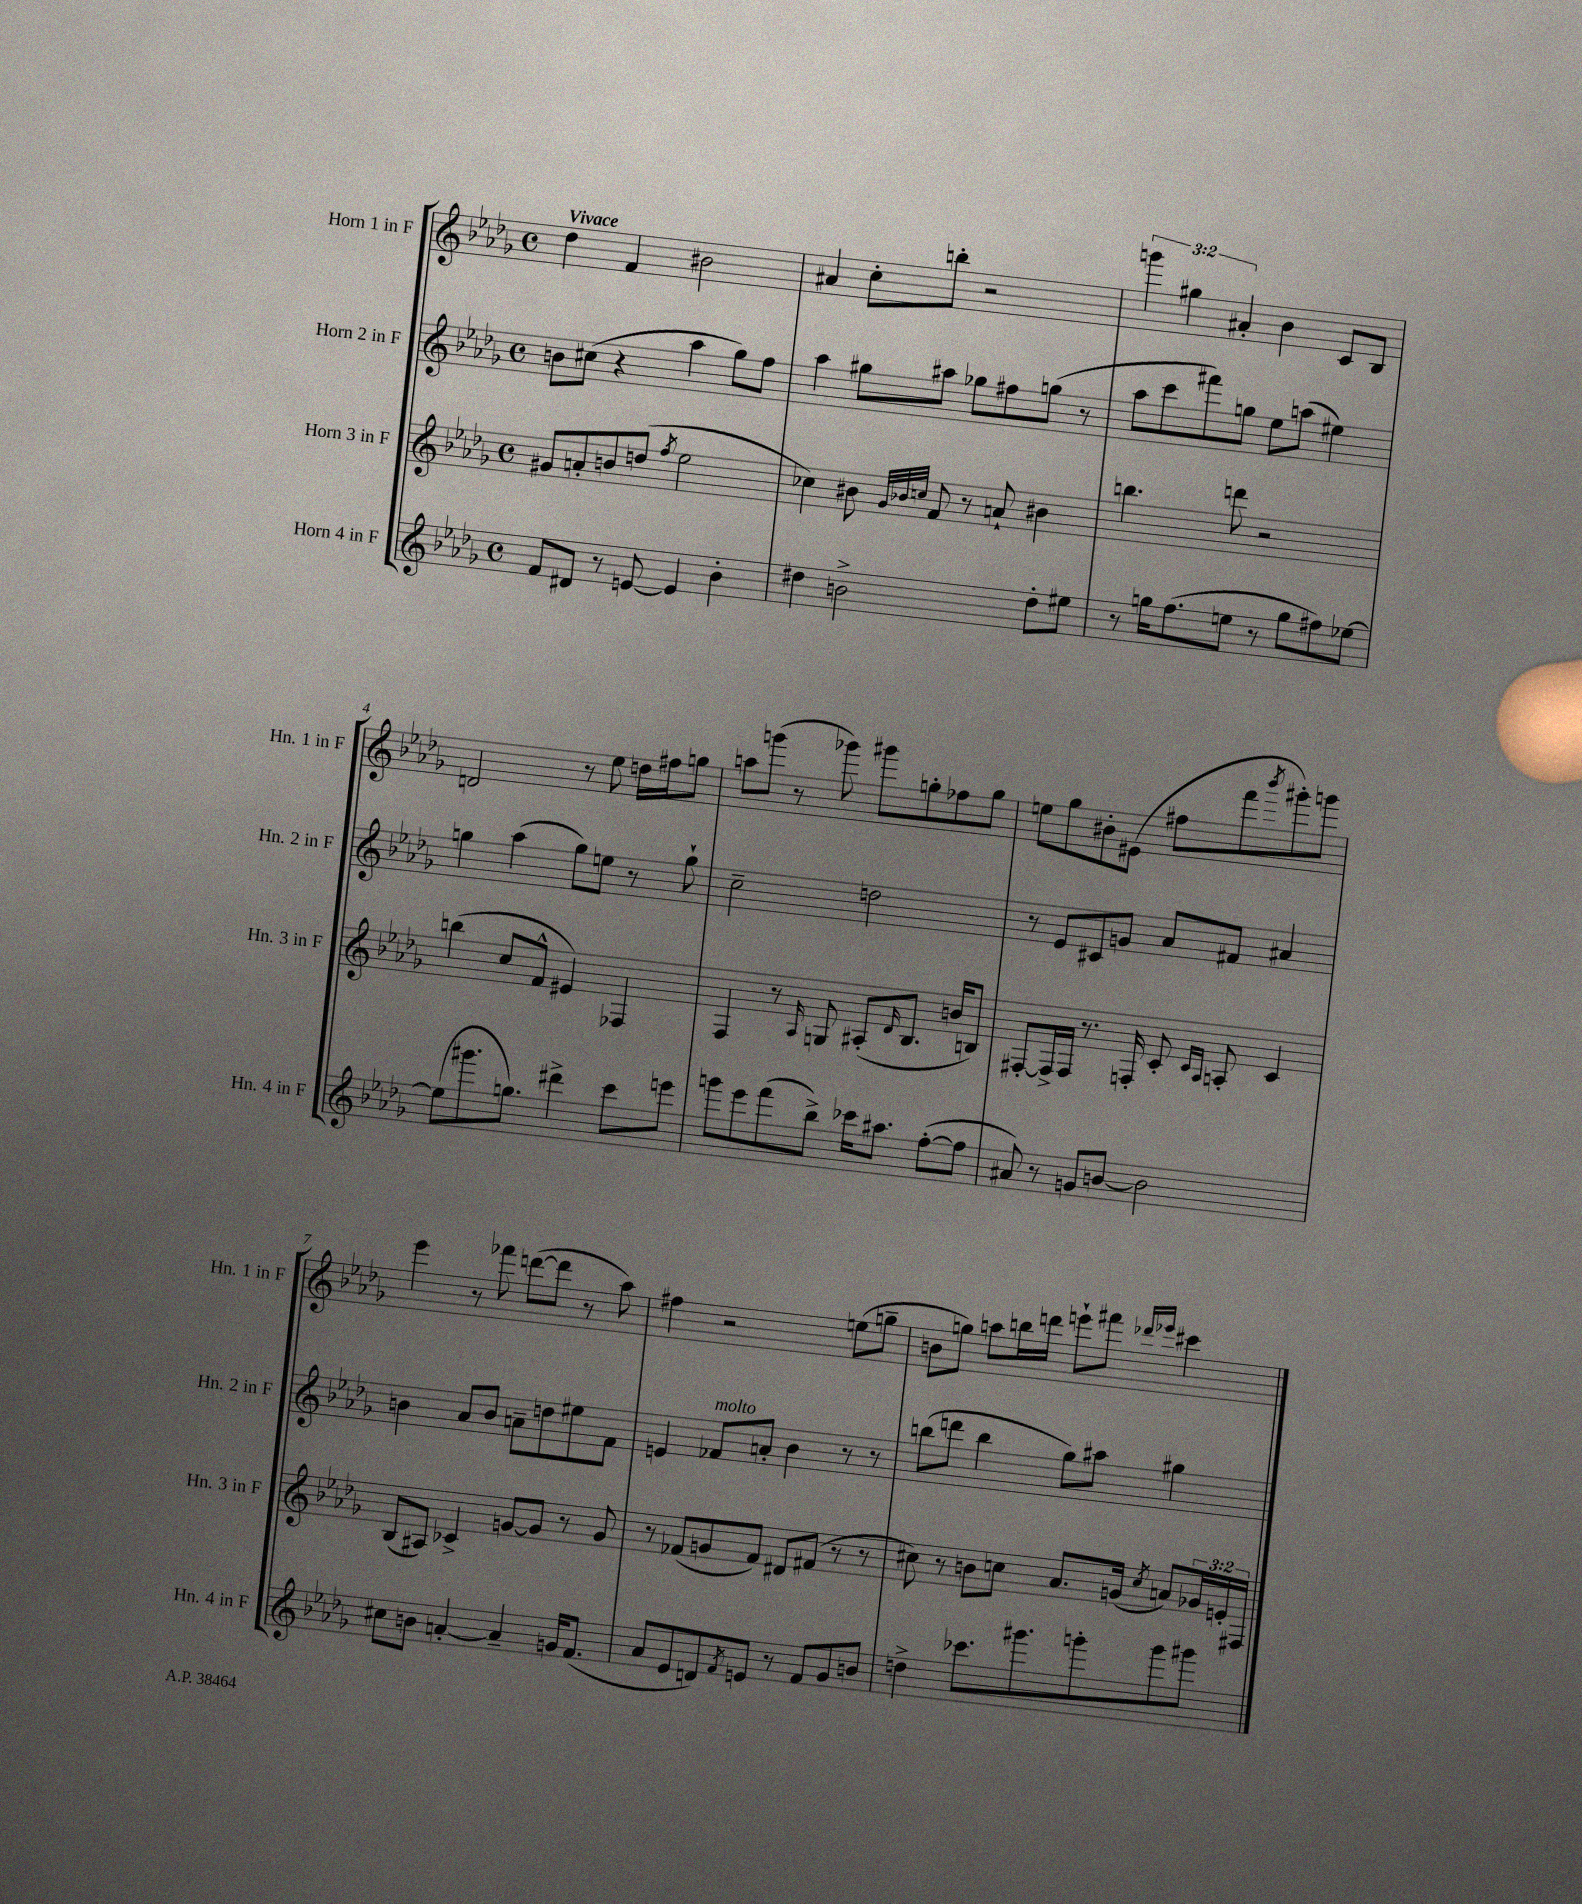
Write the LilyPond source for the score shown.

<<
\new StaffGroup <<
\new Staff = "s0" \with { instrumentName = "Horn 1 in F" shortInstrumentName = "Hn. 1 in F" } {
    \clef treble \key des \major \defaultTimeSignature \time 4/4 \override Staff.TupletNumber.text = #tuplet-number::calc-fraction-text \tempo "Vivace"
    des''4 f'4 bis'2 |
    ais'4 c''8-. b''8-. r2 |
    \tuplet 3/2 { g'''4 gis''4 ais'4-. } bes'4 c'8 bes8 |
    d'2 r8 ees''8 d''16 fis''16 g''8 |
    a''8 g'''8( r8 ges'''8) gis'''8 g''8-. fes''8 g''8 |
    e''8 ges''8 bis'8-. eis'8( fis''8 f'''8 \acciaccatura { bes'''8 } gis'''8-.) g'''8 |
    ees'''4 r8 fes'''8 d'''8~( d'''8 r8 aes''8) |
    fis''4 r2 e''8( g''8-- |
    b'8 g''8) a''8 b''16 d'''16 e'''8-! fis'''8 \grace { des'''16 ees'''16 } cis'''4 \bar "|." |
}
\new Staff = "s1" \with { instrumentName = "Horn 2 in F" shortInstrumentName = "Hn. 2 in F" } {
    \clef treble \key des \major \defaultTimeSignature \time 4/4
    b'8 cis''8( r4 aes''4 ges''8) f''8 |
    aes''4 gis''8 ais''8 ges''8 fis''8 g''8( r8 |
    aes''8 c'''8 fis'''8) g''8 ees''8 a''8( eis''4) |
    g''4 aes''4( g''8) e''8 r8 g''8-! |
    c''2-- d''2 |
    r8 ees'8 cis'8 g'8 aes'8 fis'8 ais'4 |
    b'4 aes'8 b'8 a'8-- d''8 eis''8 f'8 |
    e'4 fes'8^\markup { \italic "molto" } a'8-. bes'4 r8 r8 |
    b''8( d'''8 b''4 ges''8) ais''8 gis''4 \bar "|." |
}
\new Staff = "s2" \with { instrumentName = "Horn 3 in F" shortInstrumentName = "Hn. 3 in F" } {
    \clef treble \key des \major \defaultTimeSignature \time 4/4 \override Staff.TupletNumber.text = #tuplet-number::calc-fraction-text
    gis'8 a'8-. b'8 d''8( \acciaccatura { f''8 } ees''2 |
    ces''4) bis'8 \grace { ges'32 bes'32 c''32 } f'8 r8 a'8-! bis'4 |
    b''4. d'''8 r2 |
    b''4( c''8 f'8-^ eis'4) fes4 |
    f4 r8 \grace { aes16 } g8 ais8-.( \grace { des'16 } bes8. b'16 b8) |
    fis8~-. fis16-> fis16 r8. f16-. c'8-. \grace { c'16 aes16 } a8-. c'4 |
    bes8( ais8) ces'4-> g'8~ g'8 r8 g'8 |
    r8 fes'8( g'8 fes'8) dis'8 fis'8( r8 r8 |
    cis''8) r8 b'8 c''8 aes'8. g'16( \acciaccatura { c''8 } a'8) \tuplet 3/2 { ges'16 e'16-. fis16 } \bar "|." |
}
\new Staff = "s3" \with { instrumentName = "Horn 4 in F" shortInstrumentName = "Hn. 4 in F" } {
    \clef treble \key des \major \defaultTimeSignature \time 4/4
    f'8 dis'8 r8 e'8~ e'4 bes'4-. |
    dis''4 b'2-> dis''8-. eis''8 |
    r8 g''16 f''8.( e''8 r8 g''8 fis''8) ees''8~ |
    ees''8( gis'''8. g''8.) dis'''4-> c'''8 e'''8 |
    g'''8 ees'''8 f'''8( bes''8->) ces'''16 ais''8. f''8~-.( f''8 |
    ais'8) r8 g'8 b'8~ b'2 |
    cis''8 b'8 a'4~-. a'4-- g'16 f'8.( |
    aes'8 ees'8 d'8) \acciaccatura { f'8 } e'8 r8 f'8 ges'8 b'8 |
    d''4-> ces'''8. gis'''8. g'''8-. g'''8 gis'''8 \bar "|." |
}
>>
>>
